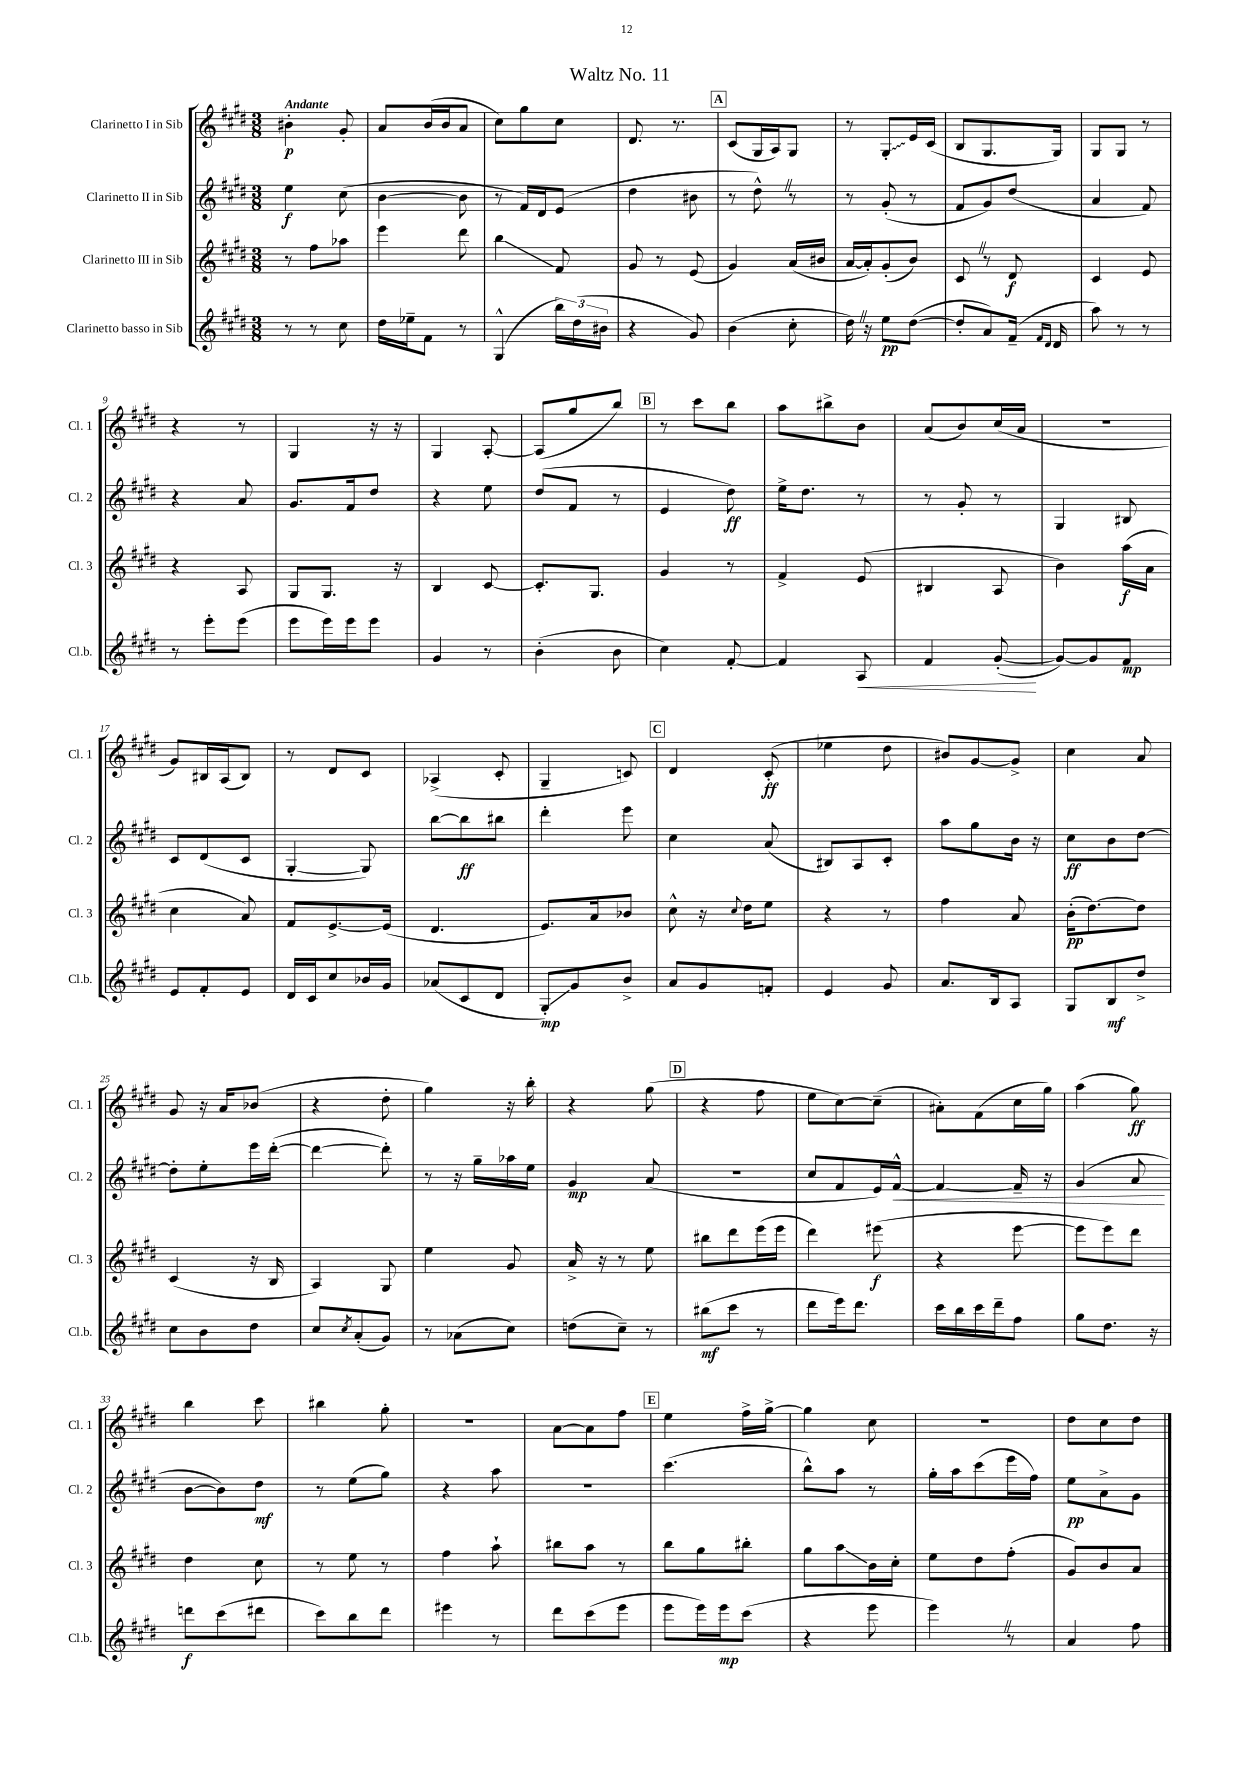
\header { title = "Waltz No. 11" }
<<
\new StaffGroup <<
\new Staff = "s0" \with { instrumentName = "Clarinetto I in Sib" shortInstrumentName = "Cl. 1" } {
    \clef treble \key e \major \numericTimeSignature \time 3/8 \tempo "Andante"
    bis'4-.\p gis'8-. |
    a'8 b'16( b'16 a'8 |
    cis''8) gis''8 cis''8 |
    dis'8. r8. |
    \mark \markup { \box "A" } cis'8( gis16 a16) gis8 |
    r8 \once \override Glissando.style = #'zigzag gis8-.\glissando e'16 cis'16( |
    b8 gis8. gis16) |
    gis8 gis8 r8 |
    r4 r8 |
    gis4 r16 r16 |
    gis4 a8~-. |
    a8( gis''8 b''8) |
    \mark \markup { \box "B" } r8 cis'''8 b''8 |
    a''8 bis''8-> b'8 |
    a'8( b'8) cis''16( a'16 |
    R4. |
    gis'8) bis16 a16( bis8) |
    r8 dis'8 cis'8 |
    aes4->( cis'8-. |
    gis4-- c'8) |
    \mark \markup { \box "C" } dis'4 cis'8-.\ff( |
    ees''4 dis''8 |
    bis'8) gis'8~ gis'8-> |
    cis''4 a'8 |
    gis'8 r16 a'16 bes'8( |
    r4 dis''8-. |
    gis''4) r16 b''16-. |
    r4 gis''8( |
    \mark \markup { \box "D" } r4 fis''8 |
    e''8 cis''8~) cis''8--( |
    ais'8-.) fis'8( cis''16 gis''16) |
    a''4( gis''8\ff) |
    b''4 cis'''8 |
    bis''4 gis''8-. |
    R4. |
    a'8~ a'8 fis''8 |
    \mark \markup { \box "E" } e''4 fis''16-> gis''16~-> |
    gis''4 cis''8 |
    r4. |
    dis''8 cis''8 dis''8 \bar "|." |
}
\new Staff = "s1" \with { instrumentName = "Clarinetto II in Sib" shortInstrumentName = "Cl. 2" } {
    \clef treble \key e \major \numericTimeSignature \time 3/8
    e''4\f cis''8( |
    b'4~ b'8 |
    r8 fis'16) dis'16 e'8( |
    dis''4 bis'8 |
    \mark \markup { \box "A" } r8 dis''8-^) \once \override BreathingSign.text = \markup { \musicglyph "scripts.caesura.straight" } \breathe r8 |
    r8 gis'8-.( r8 |
    fis'8 gis'8) dis''8( |
    a'4 fis'8) |
    r4 a'8 |
    gis'8. fis'16 dis''8 |
    r4 e''8 |
    dis''8( fis'8 r8 |
    \mark \markup { \box "B" } e'4 dis''8\ff) |
    e''16-> dis''8. r8 |
    r8 gis'8-. r8 |
    gis4 bis8 |
    cis'8 dis'8( cis'8 |
    gis4~-. gis8) |
    b''8~ b''8\ff bis''8 |
    dis'''4-. e'''8 |
    \mark \markup { \box "C" } cis''4 a'8( |
    bis8) a8 cis'8-. |
    a''8 gis''8 b'16 r16 |
    cis''8\ff b'8 dis''8~ |
    dis''8-. e''8-. e'''16 dis'''16~-.( |
    dis'''4~ dis'''8-.) |
    r8 r16 gis''16-- aes''16 e''16 |
    gis'4\mp a'8( |
    \mark \markup { \box "D" } r4. |
    cis''8 fis'8 e'16) fis'16~-^\< |
    fis'4~ fis'16-- r16 |
    gis'4( a'8\! |
    b'8~ b'8) dis''8\mf |
    r8 e''8( gis''8) |
    r4 a''8 |
    R4. |
    \mark \markup { \box "E" } cis'''4.( |
    b''8-^) a''8 r8 |
    gis''16-. a''16 cis'''8( e'''16 fis''16) |
    e''8\pp a'8-> gis'8 \bar "|." |
}
\new Staff = "s2" \with { instrumentName = "Clarinetto III in Sib" shortInstrumentName = "Cl. 3" } {
    \clef treble \key e \major \numericTimeSignature \time 3/8
    r8 fis''8 aes''8 |
    e'''4 dis'''8 |
    b''4\glissando fis'8 |
    gis'8 r8 e'8( |
    \mark \markup { \box "A" } gis'4) a'16( bis'16 |
    a'16~ a'16-.) gis'8-.( b'8) |
    cis'8 \once \override BreathingSign.text = \markup { \musicglyph "scripts.caesura.straight" } \breathe r8 dis'8\f |
    cis'4 e'8 |
    r4 a8 |
    gis8 gis8. r16 |
    b4 cis'8~ |
    cis'8.-. gis8. |
    \mark \markup { \box "B" } gis'4 r8 |
    fis'4-> e'8( |
    bis4 a8 |
    b'4) a''16\f( a'16 |
    cis''4 a'8) |
    fis'8 e'8.~-> e'16( |
    dis'4. |
    e'8.) a'16 bes'8 |
    \mark \markup { \box "C" } cis''8-^ r16 \appoggiatura { cis''8 } dis''16 e''8 |
    r4 r8 |
    fis''4 a'8 |
    b'16-.\pp( dis''8.~) dis''8 |
    cis'4( r16 b16 |
    a4) gis8 |
    e''4 gis'8 |
    a'16-> r16 r8 e''8 |
    \mark \markup { \box "D" } bis''8 dis'''8 e'''16( e'''16 |
    dis'''4) eis'''8\f( |
    r4 e'''8~ |
    e'''8 e'''8) dis'''8 |
    dis''4 cis''8 |
    r8 e''8 r8 |
    fis''4 a''8-! |
    bis''8 a''8 r8 |
    \mark \markup { \box "E" } b''8 gis''8 bis''8-. |
    gis''8 a''8\glissando b'16 cis''16-. |
    e''8 dis''8 fis''8-.( |
    gis'8) b'8 a'8 \bar "|." |
}
\new Staff = "s3" \with { instrumentName = "Clarinetto basso in Sib" shortInstrumentName = "Cl.b." } {
    \clef treble \key e \major \numericTimeSignature \time 3/8
    r8 r8 cis''8 |
    dis''16 ees''16-- fis'8 r8 |
    gis4-^( \tuplet 3/2 { b''16) dis''16( bis'16 } |
    r4 gis'8) |
    \mark \markup { \box "A" } b'4( cis''8-. |
    dis''16) \once \override BreathingSign.text = \markup { \musicglyph "scripts.caesura.straight" } \breathe r16 e''8\pp dis''8~( |
    dis''8-. a'8) fis'16--( \grace { fis'16 dis'16 } dis'16 |
    a''8) r8 r8 |
    r8 e'''8-. e'''8( |
    e'''8 e'''16) e'''16 e'''8 |
    gis'4 r8 |
    b'4-.( b'8 |
    \mark \markup { \box "B" } cis''4) fis'8~-. |
    fis'4 a8\< |
    fis'4 gis'8~-.\!( |
    gis'8~) gis'8 fis'8\mp |
    e'8 fis'8-. e'8 |
    dis'16 cis'16 cis''8 bes'16 gis'16 |
    aes'8( cis'8 dis'8 |
    gis8-.\glissando\mp) gis'8 b'8-> |
    \mark \markup { \box "C" } a'8 gis'8 f'8-. |
    e'4 gis'8 |
    a'8. b16 a8 |
    gis8 b8\mf dis''8-> |
    cis''8 b'8 dis''8 |
    cis''8 \acciaccatura { cis''8 } a'8-.( gis'8) |
    r8 aes'8( cis''8) |
    d''8( cis''8--) r8 |
    \mark \markup { \box "D" } bis''8\mf( cis'''8 r8 |
    dis'''8 e'''16) dis'''8. |
    cis'''16 b''16 cis'''16 dis'''16-- fis''8 |
    gis''8 dis''8. r16 |
    d'''8\f cis'''8( dis'''8 |
    cis'''8) b''8 dis'''8 |
    eis'''4 r8 |
    dis'''8 cis'''8( e'''8 |
    \mark \markup { \box "E" } e'''8 e'''16) e'''16\mp cis'''8( |
    r4 e'''8 |
    e'''4) \once \override BreathingSign.text = \markup { \musicglyph "scripts.caesura.straight" } \breathe r8 |
    a'4 fis''8 \bar "|." |
}
>>
>>
